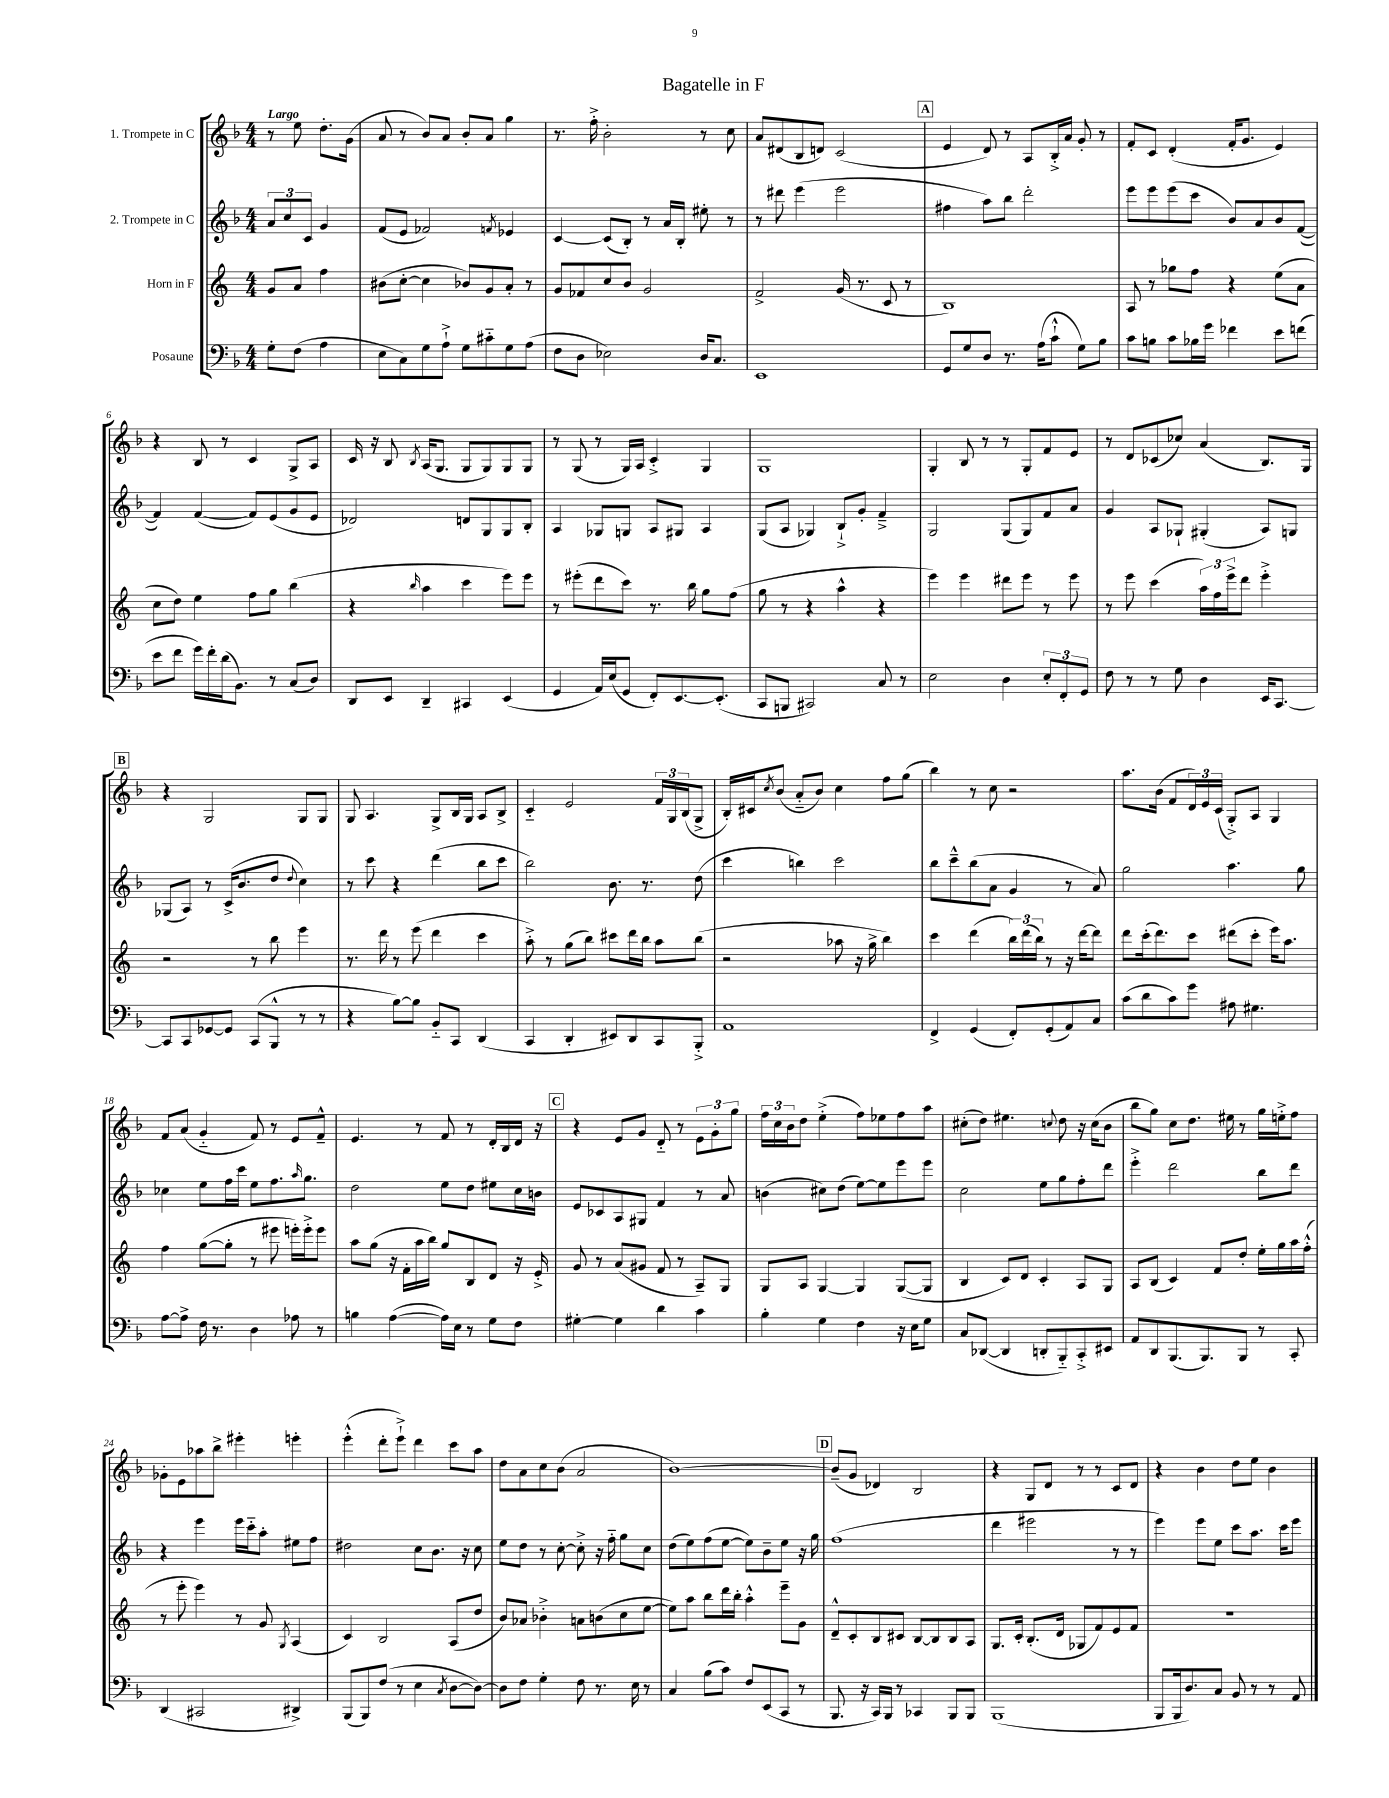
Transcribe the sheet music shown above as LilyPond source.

\header { title = "Bagatelle in F" }
<<
\new StaffGroup <<
\new Staff = "s0" \with { instrumentName = "1. Trompete in C" } {
    \clef treble \key f \major \numericTimeSignature \time 4/4 \partial 2 \tempo "Largo"
    r8 e''8 d''8.-. g'16( |
    a'8 r8 bes'8) a'8 bes'8-. a'8 g''4 |
    r8. f''16-.-> bes'2-. r8 c''8 |
    a'8 dis'8( bes8 d'8) c'2( |
    \mark \markup { \box "A" } e'4 d'8) r8 a8 bes16-.-> a'16 g'8-. r8 |
    f'8-. c'8 d'4-.( f'16-. g'8. e'4) |
    r4 bes8 r8 c'4 g8-> a8 |
    c'16 r16 bes8 \acciaccatura { bes8 } a16( g8. g8 g8) g8 g8 |
    r8 g8( r8 g16) a16 c'4-.-> g4 |
    g1 |
    g4-. bes8 r8 r8 g8-. f'8 e'8 |
    r8 d'8 ces'8( ces''8) a'4( bes8.) g16 |
    \mark \markup { \box "B" } r4 g2 g8 g8 |
    g8 a4. g8-> bes16 g16 a8 bes8-> |
    c'4-_ e'2 \tuplet 3/2 { f'16 g16 bes16( } g8-> |
    bes16-.) cis'16 \acciaccatura { c''8 } bes'8( a'8-_ bes'8) c''4 f''8 g''8( |
    bes''4) r8 c''8 r2 |
    a''8. bes'16( f'8 \tuplet 3/2 { d'16) e'16 c'16( } g8-.->) a8 g4 |
    f'8 a'8( g'4-_ f'8) r8 e'8 f'8---^ |
    e'4. r8 f'8 r8 d'16-. bes16 d'16 r16 |
    \mark \markup { \box "C" } r4 e'8 g'8 d'8-_ r8 \tuplet 3/2 { e'8 g'8-. g''8 } |
    \tuplet 3/2 { f''16 c''16 bes'16 } d''8 e''4-.->( f''8) ees''8 f''8 a''8 |
    cis''8-.( d''8) eis''4. \appoggiatura { c''8 } d''8 r16 c''16( bes'8 |
    bes''8 g''8) c''8 d''8. eis''16 r8 g''16 e''16-.-> f''8 |
    ges'8-. e'8 aes''8 bes''8-> eis'''4-. e'''4-. |
    e'''4-.-^( d'''8-. e'''8-!->) d'''4 c'''8 a''8 |
    d''8 a'8 c''8 bes'8( a'2 |
    bes'1~) |
    \mark \markup { \box "D" } bes'8--( g'8 des'4) bes2 |
    r4 g8 d'8 r8 r8 c'8 d'8 |
    r4 bes'4 d''8 e''8 bes'4 \bar "|." |
}
\new Staff = "s1" \with { instrumentName = "2. Trompete in C" } {
    \clef treble \key f \major \numericTimeSignature \time 4/4 \partial 2
    \tuplet 3/2 { a'8 c''8 c'8 } g'4 |
    f'8( e'8 fes'2) \acciaccatura { f'8 } ees'4 |
    c'4~ c'8( bes8-.) r8 a'16 bes16-. eis''8-. r8 |
    r8 dis'''8 e'''4( e'''2 |
    \mark \markup { \box "A" } fis''4 a''8) bes''8 d'''2-. |
    e'''8 e'''8 e'''8( c'''8 bes'8) a'8 bes'8 f'8~( |
    f'4) f'4~( f'8) e'8( g'8 e'8 |
    des'2) d'8 g8 g8 bes8-. |
    a4 ges8 g8 a8 gis8 a4 |
    g8( a8 ges4) bes8-!-> g'8-. f'4---> |
    g2 g8( g8) f'8 a'8 |
    g'4 a8 ges8-! gis4-.( a8) g8 |
    \mark \markup { \box "B" } ges8( a8) r8 c'16->( bes'8. d''8 \appoggiatura { d''8 } c''4) |
    r8 c'''8 r4 d'''4( bes''8 c'''8 |
    bes''2) bes'8. r8. d''8( |
    c'''4 b''4) c'''2 |
    bes''8 c'''8---^ bes''8( a'8 g'4 r8 a'8) |
    g''2 a''4. g''8 |
    ces''4 e''8 f''16 c'''16 e''8 f''8. \grace { a''16 } g''8. |
    d''2 e''8 d''8 eis''8 c''16 b'16 |
    \mark \markup { \box "C" } e'8 ces'8 a8 gis8 f'4 r8 a'8 |
    b'4( cis''8) d''8( e''8~) e''8 e'''8 e'''8 |
    c''2 e''8 g''8 f''8-. d'''8 |
    e'''4-.-> d'''2 bes''8 d'''8 |
    r4 e'''4 e'''16 c'''16-_ a''8-. eis''8 f''8 |
    dis''2 c''8 bes'8. r16 c''8 |
    e''8 d''8 r8 c''8~-. c''8-.-> r16 f''16-_ g''8 c''8 |
    d''8( e''8) f''8( e''8~ e''8) bes'8-- e''8 r16 g''16 |
    \mark \markup { \box "D" } f''1( |
    d'''4 eis'''2 r8 r8 |
    e'''4) e'''8 e''8 c'''8 a''8. c'''16 e'''8 \bar "|." |
}
\new Staff = "s2" \with { instrumentName = "Horn in F" } {
    \clef treble \key c \major \numericTimeSignature \time 4/4 \partial 2
    g'8 a'8 f''4 |
    bis'8( c''8~-. c''4 bes'8) g'8 a'8-. r8 |
    g'8 fes'8 c''8 b'8 g'2 |
    f'2-> g'16( r8. c'8 r8 |
    \mark \markup { \box "A" } b1) |
    a8 r8 ges''8 f''8 r4 e''8( a'8 |
    c''8 d''8) e''4 f''8 g''8 b''4( |
    r4 \grace { b''16 } a''4 c'''4 e'''8) e'''8 |
    r8 eis'''8-.( d'''8 c'''8) r8. b''16 g''8 f''8( |
    g''8 r8 r4 a''4-^ r4 |
    e'''4) e'''4 dis'''8 e'''8 r8 e'''8 |
    r8 e'''8 c'''4( \tuplet 3/2 { a''16) f''16 e'''16-> } d'''8 e'''4-.-> |
    \mark \markup { \box "B" } r2 r8 b''8 e'''4 |
    r8. d'''16 r8 e'''8( d'''4 c'''4 |
    a''8-.->) r8 g''8( b''8) cis'''8 d'''16 b''16 a''8 b''8( |
    r2 aes''8 r16 g''16-> b''4) |
    c'''4 d'''4( \tuplet 3/2 { b''16) d'''16( b''16) } r8 r16 d'''16~ d'''8 |
    d'''8 c'''16-.( d'''8.) c'''8 dis'''8( c'''8-. e'''16) a''8. |
    f''4 g''8~( g''8-. r8 eis'''8 e'''16-.) e'''16-.-> e'''8 |
    a''8 g''8( r16 f'16-. a''16 b''16) g''8 b8 d'8 r16 e'16-.-> |
    \mark \markup { \box "C" } g'8 r8 a'8( gis'8 f'8 r8 a8--) g8 |
    g8 a8 g4~ g4 g8~( g8 |
    b4 c'8) d'8 c'4-. a8 g8 |
    a8 b8( c'4) f'8 d''8-. e''16-. g''16 a''16 f''16-.-^( |
    r8 e'''8-. e'''4) r8 g'8 \acciaccatura { g8 } a4( |
    c'4) b2 a8( d''8 |
    b'8) aes'8 bes'4-.-> a'8 b'8( c''8 e''8~ |
    e''8) a''8 b''8 d'''16 b''16-. a''4-.-^ e'''8-- g'8 |
    \mark \markup { \box "D" } d'8---^ c'8-. b8 cis'8 b8~ b8 b8 a8 |
    g8. c'16-. b8.-.( d'16 ges8 f'8) e'8 f'8 |
    R1 \bar "|." |
}
\new Staff = "s3" \with { instrumentName = "Posaune" } {
    \clef bass \key f \major \numericTimeSignature \time 4/4 \partial 2
    g8-. f8( a4 |
    e8 c8) g8 a8-!-> g8 cis'8-_ g8 a8( |
    f8 d8 ees2) d16 c8. |
    e,1 |
    \mark \markup { \box "A" } g,8 g8 d8 r8. a16( c'8-!-^ g8) bes8 |
    c'8 b8 c'8 bes16 g'16 fes'4 e'8 f'8( |
    e'8 f'8 g'16) f'16-. d'16( bes,8.) r8 c8( d8) |
    d,8 e,8 d,4-- cis,4 e,4( |
    g,4 a,16) e16( g,8 f,8-.) e,8.~ e,8.-.( |
    c,8 b,,8 cis,2) c8 r8 |
    e2 d4 \tuplet 3/2 { e8-. f,8-. g,8 } |
    f8 r8 r8 g8 d4 e,16 c,8.~ |
    \mark \markup { \box "B" } c,8 c,8 ges,8~ ges,8 c,8( bes,,8-^ r8 r8 |
    r4 bes8~) bes8 bes,8-_ c,8 d,4( |
    c,4 d,4-. eis,8) d,8 c,8 bes,,8-.-> |
    a,1 |
    f,4-> g,4( f,8-.) g,8-.( a,8) c8 |
    c'8( d'8 c'8) g'8 ais8 gis4. |
    a8~ a8-> f16 r8. d4 aes8 r8 |
    b4 a4~( a16) e16 r8 g8 f8 |
    \mark \markup { \box "C" } gis4~-. gis4 d'4 c'4 |
    bes4-. g4 f4 r16 e16 g8 |
    c8 des,8~( des,4 d,8-. bes,,8-_) c,8-.-> eis,8 |
    a,8 d,8 bes,,8.( bes,,8.) bes,,8 r8 c,8-. |
    d,4( cis,2 dis,4->) |
    bes,,8( bes,,8) f8( r8 e4 \acciaccatura { c8 } d8~ d8~) |
    d8 f8 g4-. f8 r8. e16 r8 |
    c4 bes8( c'8) f8 e,8( c,8 r8 |
    \mark \markup { \box "D" } bes,,8. r16 c,16) bes,,16 r8 ces,4 bes,,8 bes,,8 |
    bes,,1( |
    bes,,8 bes,,16 d8.) c8 bes,8 r8 r8 a,8 \bar "|." |
}
>>
>>
